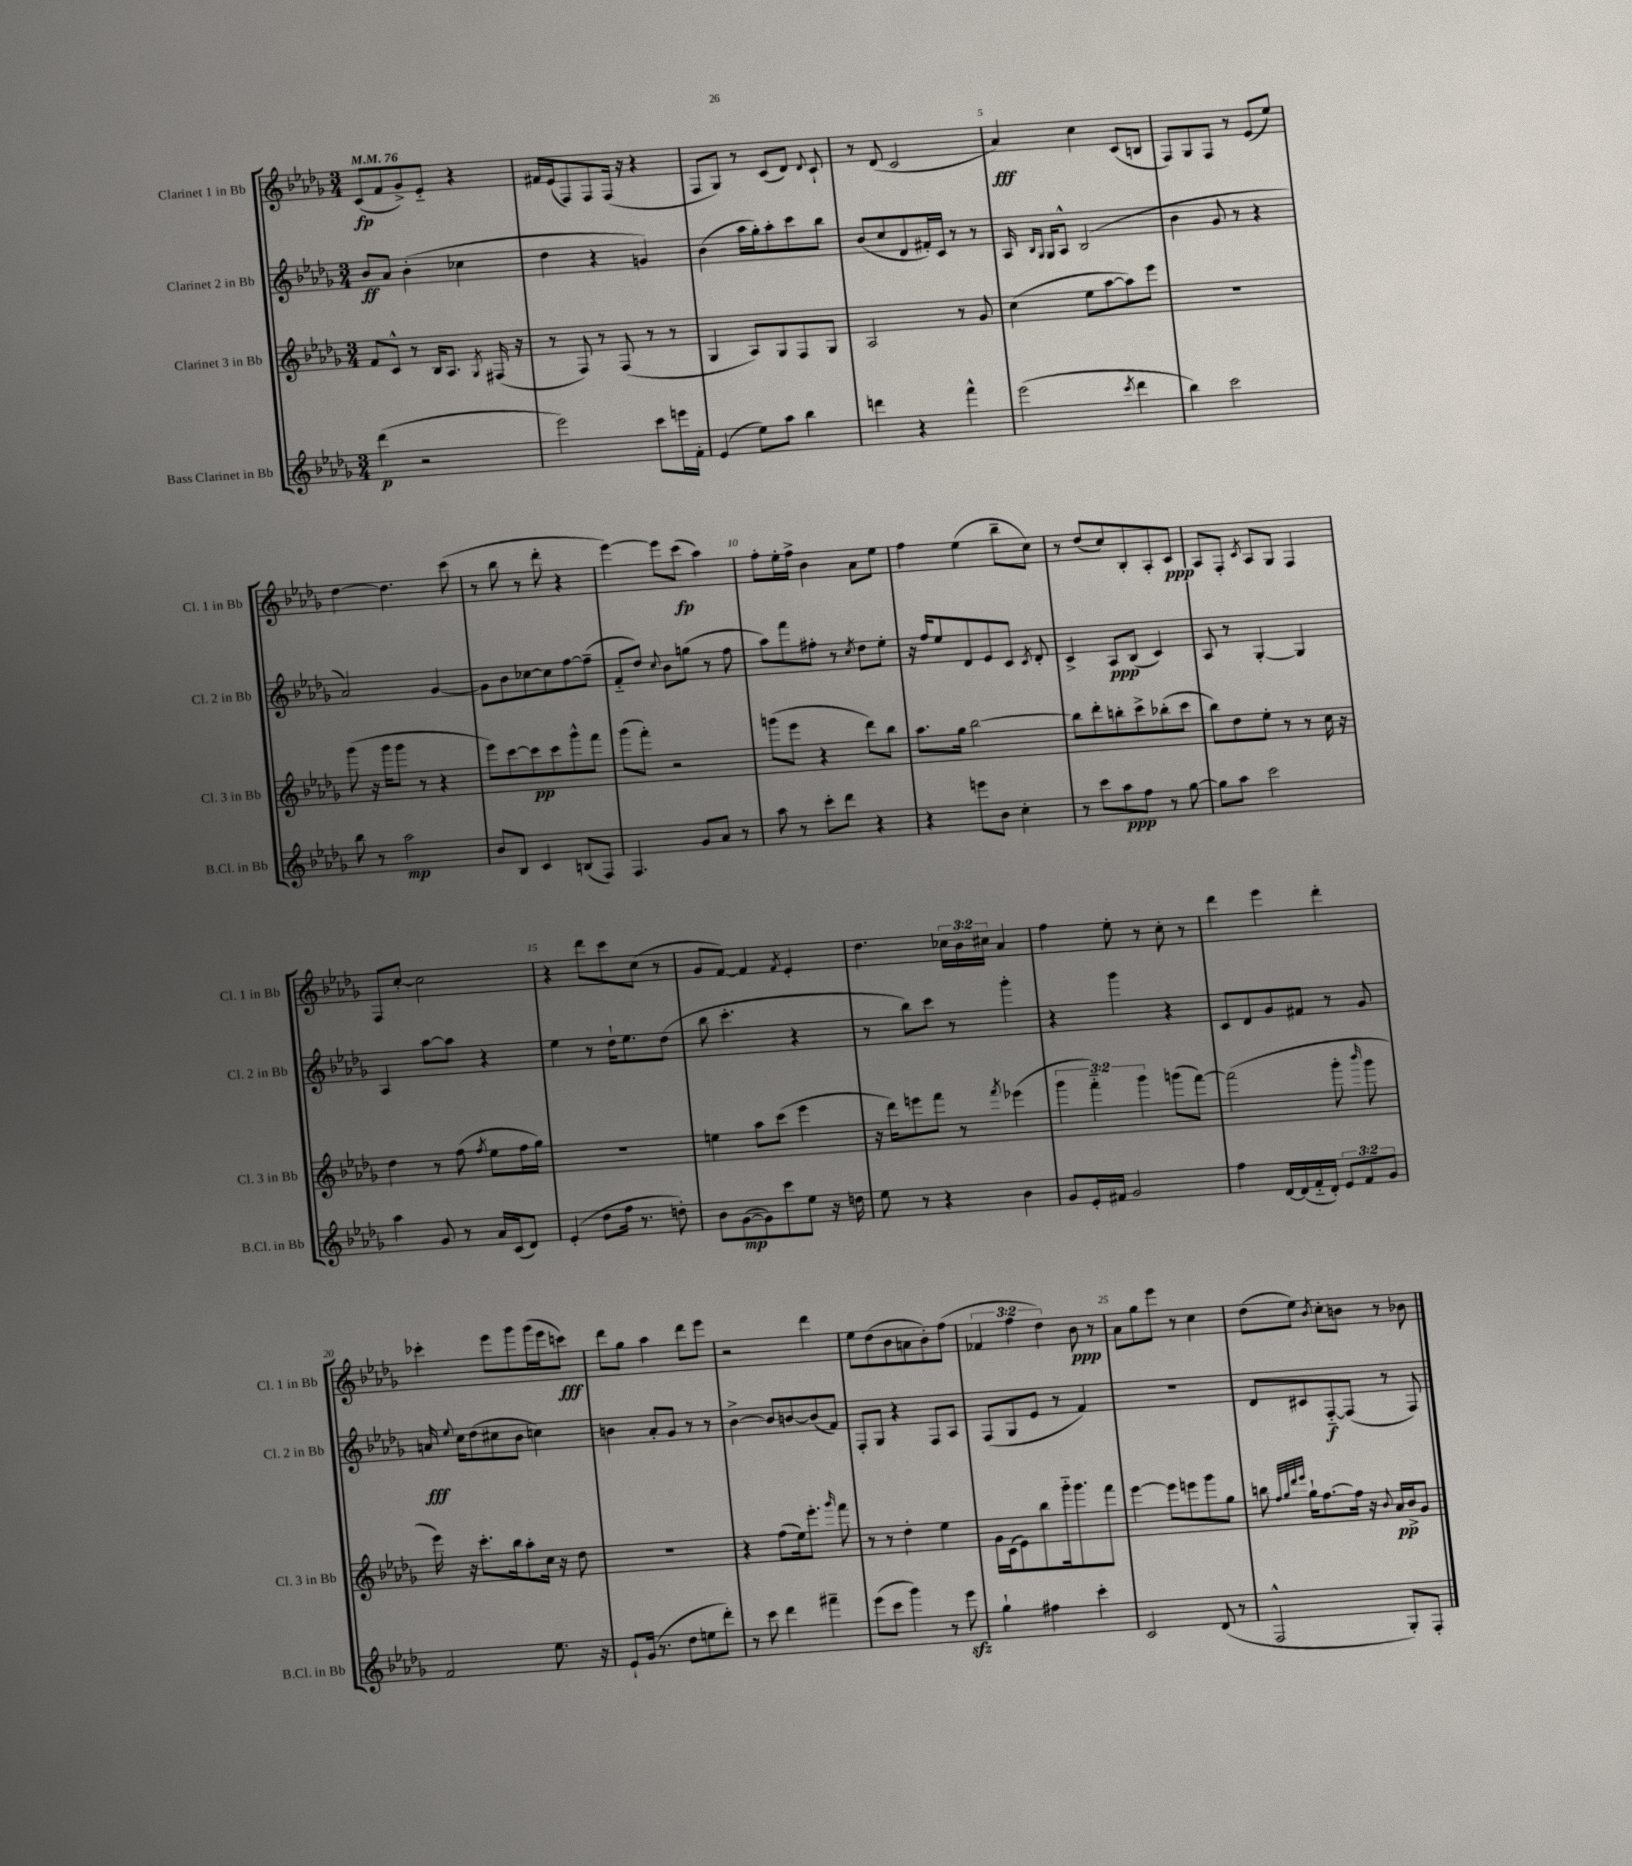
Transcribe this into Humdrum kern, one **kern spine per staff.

**kern	**kern	**kern	**kern
*staff4	*staff3	*staff2	*staff1
*clefG2	*clefG2	*clefG2	*clefG2
*k[b-e-a-d-g-]	*k[b-e-a-d-g-]	*k[b-e-a-d-g-]	*k[b-e-a-d-g-]
*M3/4	*M3/4	*M3/4	*M3/4
*MM76	*MM76	*MM76	*MM76
(4ddd-	8f	8b-	(8c
.	8c^^	8a-	8f
2r	8r	(4b-'	8g-^)
.	16B-	.	8e-'~
.	8.A-	.	.
.	.	4cc-	4r
.	8qG-	.	.
.	(16F#	.	.
.	16r	.	.
=	=	=	=
2eee-)	8r	4dd-	16f#
.	.	.	(16e-
.	8F)	.	8F)
.	8r	4r	8F
.	(8F	.	(16F
.	.	.	16r
8ccc	8r	4g)	4r
16eee	8r	.	.
16f'	.	.	.
=	=	=	=
(4e-	4G-	(4b-	8F
.	.	.	8G-)
8ee-)	8A-)	16aa-	8r
.	.	16gg-')	.
8aa-	8G-	8aa-'	(8c
4bb-	8F	8ccc	8d-)
.	.	.	8qqd-
.	8G-	8bb-	8c`
=	=	=	=
4ddd	2A-	(8b-	8r
.	.	8cc	(8d-
4r	.	8d-	2c
.	.	16f#')	.
.	.	16c	.
4fff^^	8r	8r	.
.	8g-	8r	.
=	=	=	=
(2eee-	(4cc	16A-	4a-)
.	.	16qqB-	.
.	.	16qqG-	.
.	.	16G-	.
.	.	8A-^^	.
.	8ee-	(2B-	4cc
.	[8aa-	.	.
8qccc	.	.	.
4ddd-	8aa-])	.	(8c
.	8eee-	.	8B
=	=	=	=
4bb-)	2.r	4b-	8F)
.	.	.	8G-
2ccc	.	8g-	8F
.	.	8r	8r
.	.	4r	(8e-
.	.	.	8ee-)
=	=	=	=
8bb-	(8ggg-	2a-)	[4dd-
8r	16r	.	.
.	16ggg-	.	.
2aa-	8ggg-	.	4.dd-]
.	8r	.	.
.	4r	[4g-	.
.	.	.	(8ccc
=	=	=	=
8b-	8eee-)	8g-]	8r
8B-	[8ccc	8b-	8bb-
4c	8ccc]	[8cc-	8r
.	8ccc	8cc-]	8ddd-'
(8B	8ggg-^^	[8ff	4r
8F)	8fff	(8ff~]	.
=	=	=	=
4.F	(8ggg-	8f'~	[4eee-)
.	8fff')	8dd-)	.
.	.	8qqcc	.
.	2r	8b-	8eee-]
8g-	.	(8gg	(8ccc
8a-	.	8r	4aa-)
8r	.	8ff	.
=	=	=	=
8aa-	(8ggg	8aa-)	8ff'
8r	8eee-	8fff	16ee-'
.	.	.	16ff^
8ccc'	4r	8ff#'	4b-
8ddd-	.	8r	.
.	.	8qcc	.
4r	8ddd-)	8dd-	8a-
.	8bb-	8ee-'	8ee-
=	=	=	=
4r	8.aa-	16r	4ff
.	.	16ff	.
.	.	8ee-	.
.	16gg-	.	.
8eee	[2bb-	8d-	(4ee-
8b-	.	8e-	.
4cc'	.	8c	8bb-~
.	.	8qc	.
.	.	8d-'	8cc)
=	=	=	=
8r	8bb-]	4c^	8r
8ccc	8ddd-'	.	(8dd-
8aa-	8bb'	8A-	8cc)
8ff	8ccc^	(8B-	8B-'
8r	(8bb-'	4c)	8A-'
[8gg-	8ccc	.	8c
=	=	=	=
8gg-]	8bb-)	8A-	8A-
8aa-	8dd-	8r	8F'
.	.	.	8qc
2ccc	8ee-'	[4G-'	8A-
.	8r	.	8G-
.	8r	4G-]	4F
.	16cc	.	.
.	16r	.	.
=	=	=	=
4aa-	4dd-	4A-	8F
.	.	.	[8cc'
8g-	8r	[8aa-	2cc]
8r	(8ff	8aa-]	.
.	8qff	.	.
16a-	8ee-	4r	.
(16c	.	.	.
8d-)	16ff	.	.
.	16gg-)	.	.
=	=	=	=
(4e-'	2.r	4ee-	4r
8dd-	.	8r	8ddd-
16ff	.	16dd-`	8ccc
8.r	.	8.ee-	.
.	.	.	(8cc
8dd')	.	(8dd-	8r
=	=	=	=
8b-	4ee	8bb-	8g-
([8g-	.	4.ccc'	[8f)
8g-])	8aa-	.	4f]
8ccc	(8ccc	.	.
.	.	.	8qf
8ee-	4eee-	4r	4e-'
16r	.	.	.
16dd	.	.	.
=	=	=	=
8ee-	16r	8r	4.dd-
.	16ddd-)	.	.
8r	8eee	8bb-)	.
4r	8fff	8ccc	.
.	8r	8r	24cc-
.	.	.	24b-
.	.	.	24cc#
.	8qfff	.	.
4b-	(4eee-	4ggg-'	4a-
=	=	=	=
8g-	6ggg-	4r	4ff
16e-'	.	.	.
.	6fff'~)	.	.
16f#	.	.	.
2g-	.	4ggg-	8ee-'
.	6ggg-	.	.
.	.	.	8r
.	(8ggg	4r	8cc'
.	[8fff)	.	8r
=	=	=	=
4ff	(2fff]	8c	4ddd-
.	.	8d-	.
[16d-	.	8g-	4eee-
(16d-]	.	.	.
16f'~	.	8f#	.
16d-')	.	.	.
12e-	8ggg-'	8r	4ddd-'
12f	.	.	.
.	16qqbbb-	.	.
.	8ggg-	8g-	.
12g-	.	.	.
=	=	=	=
2f	16eee-)	16a	4ccc-'
.	.	8qqee-	.
.	16r	16cc	.
.	8.ccc'	(8dd-	.
.	.	8cc#	8eee-
.	16bb-	.	.
.	8aa-'	8b-	8ggg-
8.ee-	16cc	4cc)	(16ggg-
.	16r	.	16eee-
.	8dd-	.	8ccc)
16r	.	.	.
=	=	=	=
8e-`	2.r	4b	8ddd-
(16g-	.	.	8gg-
8.r	.	.	.
.	.	8a-'	4aa-
8dd-	.	8g-	.
8ee	.	8r	8ddd-
8ddd-')	.	8r	8eee-
=	=	=	=
8r	4r	[4b-^	2r
8ccc	.	.	.
4ddd-	(8ff	8b-]	.
.	16ee-)	[8b	.
.	8.eee-'	.	.
4fff#~	.	(8b]	4ddd-
.	16qqggg-	.	.
.	8fff	8f)	.
=	=	=	=
(8eee-	8r	8F'	8ee-
8ccc	8r	8G-	(8dd-
4ggg-)	4dd-'	4r	8b-
.	.	.	8a
8r	4ee-	8F	8b-')
8eee-	.	8A-	(8ff
=	=	=	=
4gg-`	16g-	(8F	6f-
.	(16c	.	.
.	8e-)	8G-	.
.	.	.	6ff
4ff#	8bb-	8e-	.
.	.	.	6dd-)
.	16ggg-'~	8r	.
.	8.ggg-	.	.
4ccc'	.	4f)	8b-
.	8fff	.	8r
=	=	=	=
2c	[4eee-	2.r	8a-
.	.	.	8gg-
.	8eee-]	.	8eee-
.	8eee	.	8r
(8d-	8ggg-	.	4cc
8r	8gg-	.	.
=	=	=	=
2F^^	8bb	8d-	(8dd-
.	32qqff	.	.
.	32qqgg-	.	.
.	32qqddd-	.	.
.	32qqeee-	.	.
.	16gg-`	8c#	8ee-)
.	[8.ff	.	.
.	.	.	8qb-
.	.	[8F'~	8cc'
.	16ff]	(8F]	8b
.	16r	.	.
.	8qqb-	.	.
8G-')	16a-	8r	8r
.	16b-^	.	.
8F'	8g-	8F)	8b-
==	==	==	==
*-	*-	*-	*-
